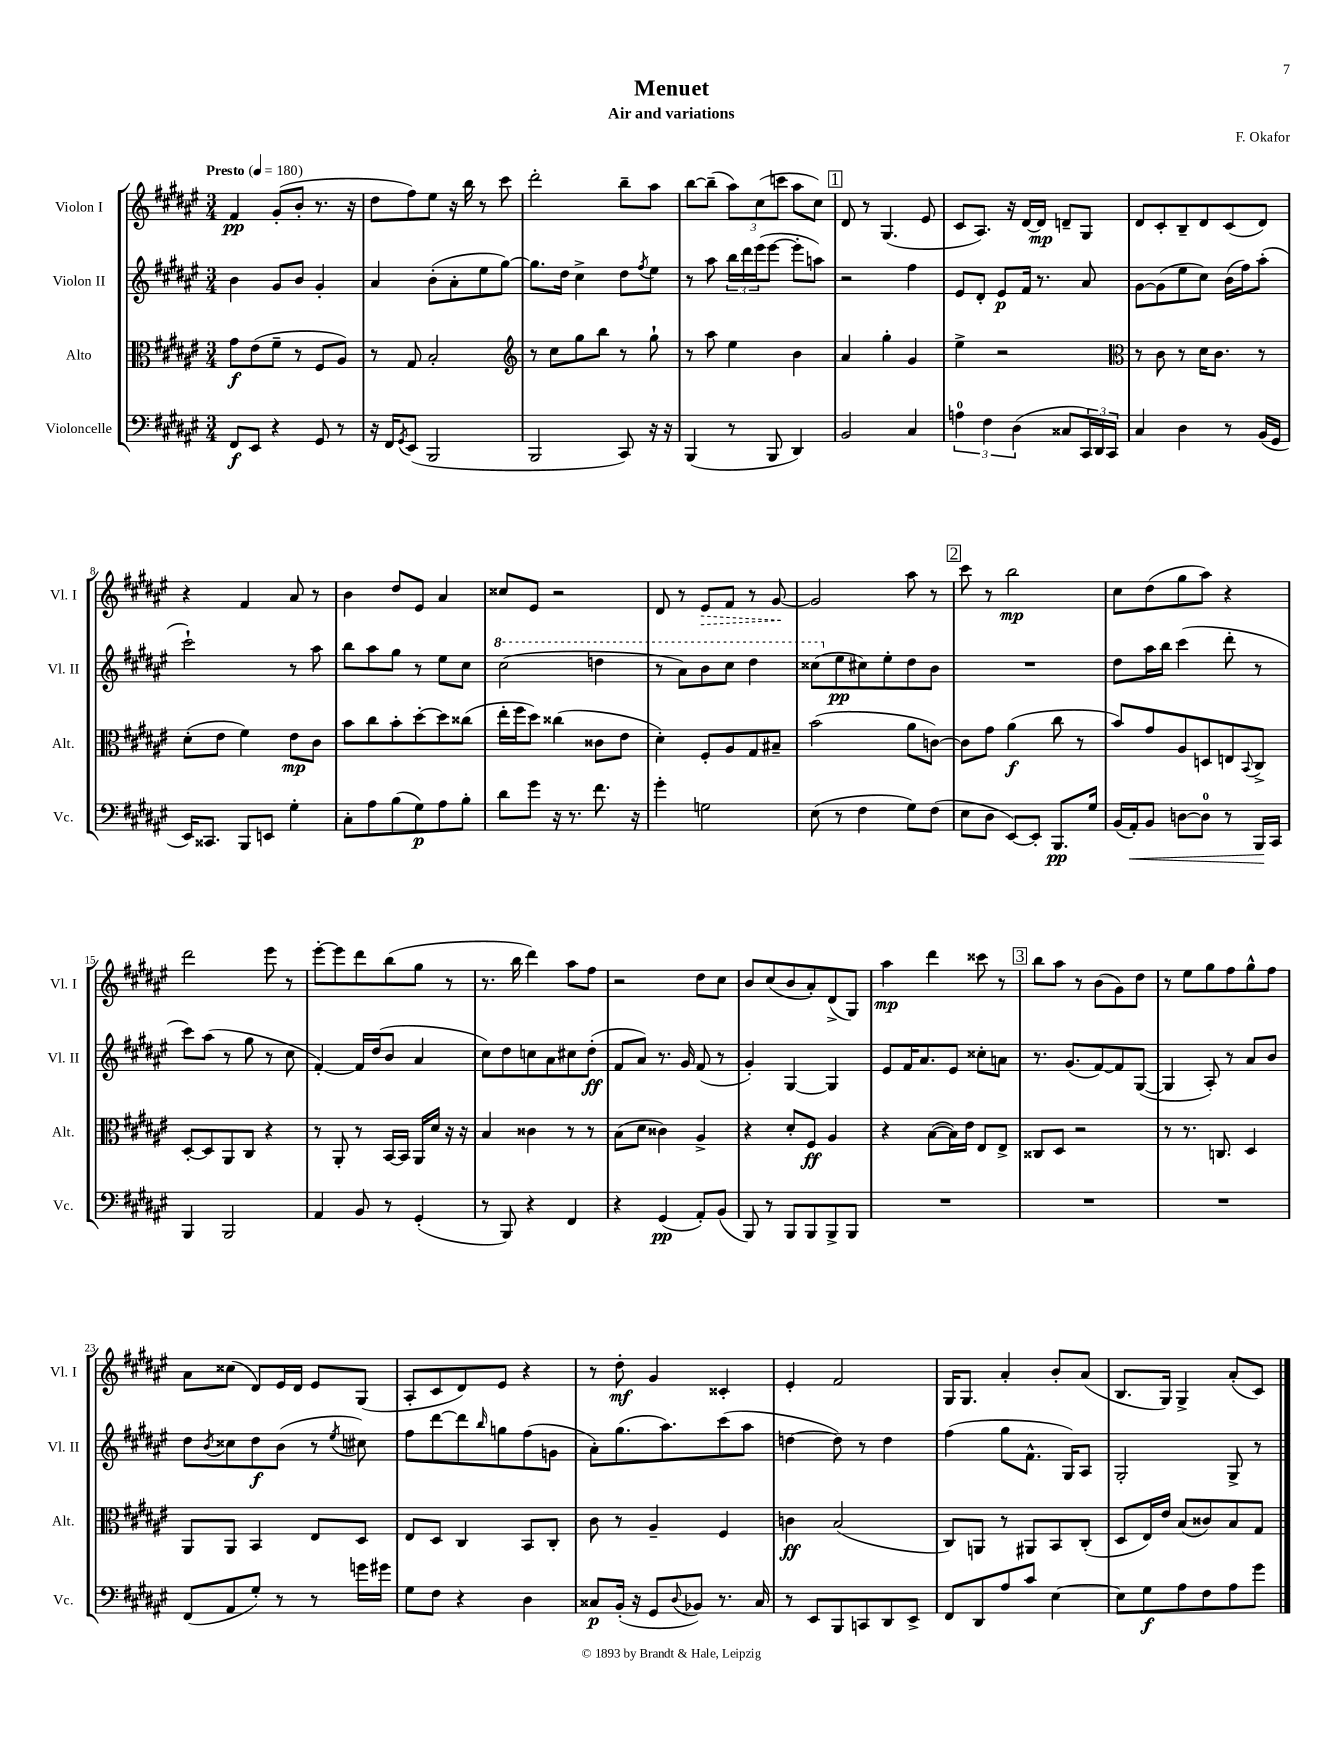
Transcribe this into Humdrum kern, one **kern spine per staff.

**kern	**kern	**kern	**kern
*staff4	*staff3	*staff2	*staff1
*clefF4	*clefC3	*clefG2	*clefG2
*k[f#c#g#d#a#e#]	*k[f#c#g#d#a#e#]	*k[f#c#g#d#a#e#]	*k[f#c#g#d#a#e#]
*M3/4	*M3/4	*M3/4	*M3/4
*MM180	*MM180	*MM180	*MM180
8FF#	8g#	4b	4f#
8EE#	(8e#	.	.
4r	8f#~	8g#	(8g#'
.	8r	8b	8b'
8GG#	8F#	4g#'	8.r
8r	8A#)	.	.
.	.	.	16r
=	=	=	=
16r	8r	4a#	8dd#
16FF#	.	.	.
8qGG#	.	.	.
(8EE#	8G#	.	8ff#)
2BBB	2B'	(8b'	8ee#
.	.	8a#'	16r
.	.	.	16bb
.	.	8ee#	8r
.	.	[8gg#)	8ccc#
=	=	=	=
*	*clefG2	*	*
2BBB	8r	8.gg#]	2ddd#'
.	8cc#	.	.
.	.	16dd#	.
.	8gg#	4cc#^	.
.	8bb	.	.
8CC#)	8r	8dd#	8bb~
.	.	8qff#	.
16r	8gg#`	8ee#	8aa#
16r	.	.	.
=	=	=	=
(4BBB	8r	8r	[8bb
.	8aa#	8aa#	(8bb~]
8r	4ee#	24bb	12aa#)
.	.	24ddd#	.
.	.	(24eee#	(12cc#
8BBB	.	[8eee#	.
.	.	.	12ccc
4DD#)	4b	8eee#']	8aa#
.	.	8aa)	8cc#)
=	=	=	=
2BB	4a#	2r	8d#
.	.	.	8r
.	4gg#'	.	(4.G#
4C#	4g#	4ff#	.
.	.	.	8e#
=	=	=	=
6A	4ee#^	8e#	8c#
.	.	8d#'	8.A#)
6F#	.	.	.
.	2r	8e#	.
.	.	.	16r
(6D#	.	.	.
.	.	16f#	[16d#
.	.	8.r	16d#]
8C##	.	.	8d~
24CC#)	.	8a#	8G#
24DD#	.	.	.
24CC#	.	.	.
=	=	=	=
*	*clefC3	*	*
4C#	8r	[8g#	8d#
.	8c#	(8g#]	8c#'
4D#	8r	8ee#	8B~
.	16d#	8cc#)	8d#
.	8.c#	.	.
8r	.	(16b	(8c#
.	.	16ff#)	.
(16BB	8r	(8aa#'	8d#)
16GG#	.	.	.
=	=	=	=
16EE#)	(8d#'	2ccc#`)	4r
8.CC##	.	.	.
.	8e#	.	.
8BBB	4f#)	.	4f#
8EE	.	.	.
4G#'	8e#	8r	8a#
.	8c#	8aa#	8r
=	=	=	=
8C#'	8b	8bb	4b
8A#	8cc#	8aa#	.
(8B	8b'	8gg#	8dd#
8G#)	[8dd#'	8r	8e#
8A#	8dd#]	8ee#	4a#
8B'	(8cc##	8cc#	.
=	=	=	=
8d#	16ee#'	(2ccc#	8cc##
.	16ff#	.	.
8g#	8dd#)	.	8e#
16r	(4cc##	.	2r
8.r	.	.	.
8.f#	8c##	4ddd	.
.	8e#	.	.
16r	.	.	.
=	=	=	=
4g#'	4d#')	8r	8d#
.	.	8aa#)	8r
2G	8F#'	8bb	8e#
.	8A#	8ccc#	8f#
.	8G#	4ddd#	8r
.	8B#~	.	[8g#
=	=	=	=
(8E#	(2b	(8ccc##	2g#]
8r	.	8ee#	.
4F#	.	8cc#)	.
.	.	8ee#'	.
8G#)	8a#	8dd#	8aa#
(8F#	[8c)	8b	8r
=	=	=	=
8E#	8c]	2.r	8ccc#
8D#	8g#	.	8r
[8EE#)	(4a#	.	2bb
8EE#']	.	.	.
8.BBB	8cc#	.	.
.	8r	.	.
16G#	.	.	.
=	=	=	=
(16BB	8b)	8dd#	8cc#
16AA#')	.	.	.
8BB	8g#	16aa#	(8dd#
.	.	16bb	.
[8D	8A#	(4ccc#	8gg#
8D]	8D	.	8aa#)
8r	8E	8ddd#'	4r
.	8qqBB	.	.
16BBB	8C#^	8r	.
16CC#	.	.	.
=	=	=	=
4BBB	[8D#'	8ccc#)	2ddd#
.	8D#]	(8aa#	.
2BBB	8AA#	8r	.
.	8C#	8gg#	.
.	4r	8r	8eee#
.	.	8cc#	8r
=	=	=	=
4AA#	8r	[4f#')	[8eee#'
.	8AA#'	.	8eee#]
8BB	8r	16f#]	8ddd#
.	.	(16dd#	.
8r	[16BB	8b	(8bb
.	16BB]	.	.
(4GG#'	16AA#	4a#	8gg#
.	16d#	.	.
.	16r	.	8r
.	16r	.	.
=	=	=	=
8r	4B	8cc#)	8.r
8BBB)	.	8dd#	.
.	.	.	16bb
4r	4c##	8cc	4ddd#)
.	.	8a#	.
4FF#	8r	8cc#	8aa#
.	8r	(8dd#'	8ff#
=	=	=	=
4r	(8B	8f#	2r
.	8d#	8a#)	.
(4GG#	4c##)	8.r	.
.	.	16g#	.
8AA#')	4A#^	(8f#	8dd#
(8BB	.	8r	8cc#
=	=	=	=
8BBB)	4r	4g#')	8b
8r	.	.	(8cc#
8BBB	8d#'	[4G#	8b
8BBB	8F#	.	8a#')
8BBB^	4A#	4G#]	(8d#^
8BBB	.	.	8G#)
=	=	=	=
2.r	4r	8e#	4aa#
.	.	16f#	.
.	.	8.a#	.
.	([8B	.	4ddd#
.	16B])	8e#	.
.	16e#	.	.
.	8E#	8cc##'	8ccc##
.	8E#^	8a	8r
=	=	=	=
2.r	8C##	8.r	8bb
.	8D#	.	8aa#
.	.	(8.g#	.
.	2r	.	8r
.	.	[8f#)	(8b
.	.	8f#]	8g#)
.	.	([8G#	8dd#
=	=	=	=
2.r	8r	4G#]	8r
.	8.r	.	8ee#
.	.	8A#')	8gg#
.	8.C	.	.
.	.	8r	8ff#
.	4D#	8a#	8gg#^^
.	.	8b	8ff#
=	=	=	=
(8FF#	8AA#	8dd#	8a#
.	.	8qb	.
8AA#	8AA#	8cc##	(8cc##
8G#')	4BB	8dd#	8d#)
8r	.	(8b	16e#
.	.	.	16d#
8r	8E#	8r	8e#
.	.	8qee#	.
16g	8D#	8cc#)	(8G#
16g#	.	.	.
=	=	=	=
8G#	8E#	8ff#	8A#'
8F#	8D#	[8ddd#	8c#
4r	4C#	8ddd#]	8d#)
.	.	16qqbb	.
.	.	8gg	8e#
4D#	8BB	(8ff#	4r
.	8C#'	8g	.
=	=	=	=
8C##	8c#	8a#')	8r
(16BB'	8r	(8.gg#	8dd#'
16r	.	.	.
8GG#	4A#~	.	4g#
.	.	8.aa#)	.
8qqD#	.	.	.
8BB-)	.	.	.
8.r	4F#	(8ccc#	4c##'
.	.	8aa#	.
16C##	.	.	.
=	=	=	=
8r	4c	[4dd	4e#'
8EE#	.	.	.
8BBB	(2B	8dd])	2f#
8CC	.	8r	.
8DD#	.	4dd	.
8EE#^	.	.	.
=	=	=	=
8FF#	8C#)	(4ff#	16G#
.	.	.	8.G#
8DD#	8AA	.	.
8A#	8r	8gg#	4a#'
8c#	8AA#	8.f#^^	.
[4E#	8BB	.	8b'
.	.	16G#)	.
.	(8C#'	8A#	(8a#
=	=	=	=
8E#]	8D#	2G#'	8.B
8G#	16E#)	.	.
.	16e#	.	16G#)
8A#	(8B	.	4G#^
8F#	8c##)	.	.
8A#	8B	8G#^	(8a#'
8g#	8G#	8r	8c#)
==	==	==	==
*-	*-	*-	*-
